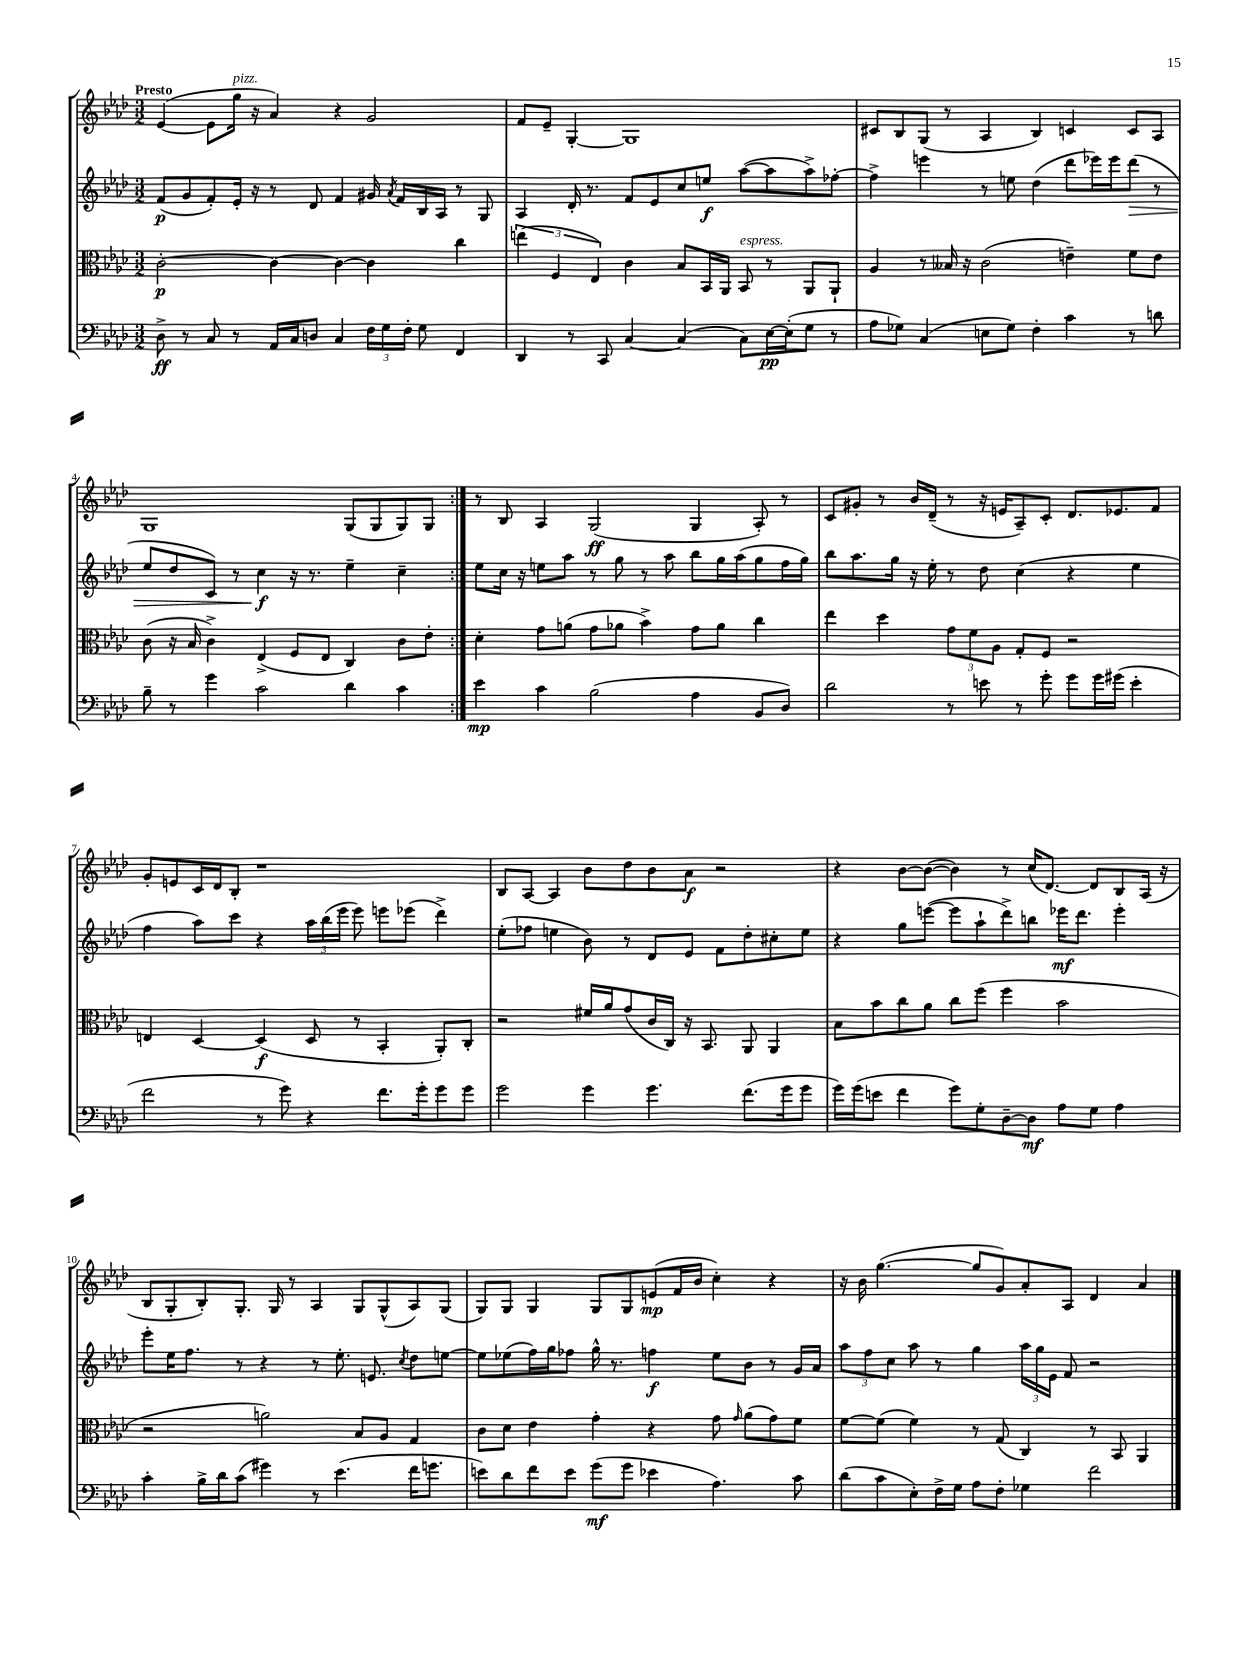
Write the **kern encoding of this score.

**kern	**dynam	**kern	**dynam	**kern	**dynam	**kern	**dynam
*part4	*part4	*part3	*part3	*part2	*part2	*part1	*part1
*staff4	*staff4	*staff3	*staff3	*staff2	*staff2	*staff1	*staff1
*clefF4	*	*clefC3	*	*clefG2	*	*clefG2	*
*k[b-e-a-d-]	*	*k[b-e-a-d-]	*	*k[b-e-a-d-]	*	*k[b-e-a-d-]	*
*M3/2	*	*M3/2	*	*M3/2	*	*M3/2	*
=1	=1	=1	=1	=1	=1	=1	=1
!	!	!	!	!	!	!LO:TX:a:B:t=Presto	!
8D-^\	ff	[2c'\	p	(8f/L	p	([4e-/	.
8r	.	.	.	8g/	.	.	.
8C/	.	.	.	8f'/)	.	8e-\L]	.
!	!	!	!	!	!	!LO:TX:a:i:t=pizz.	!
8r	.	.	.	16e-'/Jk	.	16gg\Jk	.
.	.	.	.	16r	.	16r	.
16AA-/LL	.	4c\_	.	8r	.	4a-/)	.
16C/J	.	.	.	.	.	.	.
8Dn/J	.	.	.	8d-/	.	.	.
4C/	.	4c\_	.	4f/	.	4r	.
24F\LL	.	4c\]	.	16g#X/	.	2g/	.
24G\	.	.	.	.	.	.	.
.	.	.	.	8qa-/	.	.	.
.	.	.	.	16f/LL	.	.	.
24F'\JJ	.	.	.	.	.	.	.
8G\	.	.	.	16B-/	.	.	.
.	.	.	.	16A-/JJ	.	.	.
4FF/	.	4cc\	.	8r	.	.	.
.	.	.	.	8G/	.	.	.
=2	=2	=2	=2	=2	=2	=2	=2
4DD-/	.	(6een\	.	4A-/	.	8f/L	.
.	.	.	.	.	.	8e-~/J	.
.	.	6F/	.	.	.	.	.
8r	.	.	.	16d-'/	.	[4G'/	.
.	.	.	.	8.r	.	.	.
.	.	6E-/)	.	.	.	.	.
8CC/	.	.	.	.	.	.	.
[4C/	.	4c\	.	8f/L	.	1G]	.
.	.	.	.	8e-/	.	.	.
(4C/]	.	8B-/L	.	8cc/	.	.	.
.	.	16BB-/L	.	8een/J	f	.	.
.	.	16AA-/JJ	.	.	.	.	.
!	!	!LO:TX:a:i:t=espress.	!	!	!	!	!
8C\L)	.	8BB-/	.	([8aa-\L	.	.	.
[16E-\L	pp	8r	.	8aa-\]	.	.	.
(16E-'\J]	.	.	.	.	.	.	.
8G\J	.	8AA-/L	.	8aa-^\)	.	.	.
8r	.	8AA-`/J	.	[8ff-X'\J	.	.	.
=3	=3	=3	=3	=3	=3	=3	=3
8A-\L	.	4A-/	.	4ff-^\]	.	8c#X/L	.
8G-X\J)	.	.	.	.	.	8B-/	.
(4C/	.	8r	.	4eeen\	.	(8G/J	.
.	.	16B--X/	.	.	.	8r	.
.	.	16r	.	.	.	.	.
8En\L	.	(2c\	.	8r	.	4A-/	.
8G-\J)	.	.	.	8een\	.	.	.
4F'\	.	.	.	(4dd-\	.	4B-/)	.
4c\	.	4en~\)	.	8ddd-\L	.	4cn/	.
.	.	.	.	16eee-X\L)	.	.	.
.	.	.	.	16eee-\J	.	.	.
!	!	!	!	!	!LO:HP:b	!	!
8r	.	8f\L	.	(8ddd-\J	>	8c/L	.
8dn\	.	8e\J	.	8r	.	8A-/J	.
!!LO:LB:g=z
=4	=4	=4	=4	=4	=4	=4	=4
8B-~\	.	(8c\	.	8ee-/L	.	1G	.
8r	.	16r	.	8dd-/	.	.	.
.	.	16B-/	.	.	.	.	.
4g\	.	4c^\)	.	8c/J)	.	.	.
.	.	.	.	8r	.	.	.
2c\	.	(4E-^/	.	4cc\	f	.	.
.	.	8F/L	.	16r	]	.	.
.	.	.	.	8.r	.	.	.
.	.	8E-/J	.	.	.	.	.
4d-\	.	4C/)	.	4ee-~\	.	(8G/L	.
.	.	.	.	.	.	8G/	.
4c\	.	8c\L	.	4cc~\	.	8G/)	.
.	.	8e-'\J	.	.	.	8G/J	.
=5:|!	=5:|!	=5:|!	=5:|!	=5:|!	=5:|!	=5:|!	=5:|!
4e-\	mp	4d-'\	.	8ee-\L	.	8r	.
.	.	.	.	16cc\Jk	.	8B-/	.
.	.	.	.	16r	.	.	.
4c\	.	8g\L	.	8een\L	.	4A-/	.
.	.	(8an\J	.	8aa-\J	.	.	.
(2B-\	.	8g\L	.	8r	.	(2G/	ff
.	.	8a-X\J	.	8gg\	.	.	.
.	.	4b-^\)	.	8r	.	.	.
.	.	.	.	8aa-\	.	.	.
4A-\	.	8g\L	.	8bb-\L	.	4G/	.
.	.	8a-\J	.	16gg\L	.	.	.
.	.	.	.	(16aa-\J	.	.	.
8BB-/L	.	4cc\	.	8gg\	.	8A-'/)	.
8D-/J)	.	.	.	16ff\L	.	8r	.
.	.	.	.	16gg\JJ)	.	.	.
=6	=6	=6	=6	=6	=6	=6	=6
2d-\	.	4ee-\	.	8bb-\L	.	8c/L	.
.	.	.	.	8.aa-\	.	8g#X'/J	.
.	.	4dd-\	.	.	.	8r	.
.	.	.	.	16gg\Jk	.	.	.
.	.	.	.	16r	.	16b-/LL	.
.	.	.	.	16ee-'\	.	(16d-~/JJ	.
8r	.	12g\L	.	8r	.	8r	.
.	.	12f\	.	.	.	.	.
8en\	.	.	.	8dd-\	.	16r	.
.	.	12A-\J	.	.	.	.	.
.	.	.	.	.	.	16en/KL	.
8r	.	8G'/L	.	(4cc\	.	8A-~/)	.
8g'\	.	8F/J	.	.	.	8c'/J	.
8g\L	.	2r	.	4r	.	8.d-/L	.
16g\L	.	.	.	.	.	.	.
(16g#X\JJ	.	.	.	.	.	8.e-X/	.
4e'\	.	.	.	4ee-\	.	.	.
.	.	.	.	.	.	8f/J	.
!!LO:LB:g=z
=7	=7	=7	=7	=7	=7	=7	=7
2f\	.	4En/	.	4ff\	.	8g'/L	.
.	.	.	.	.	.	8en/	.
.	.	[4D-/	.	8aa-\L)	.	16c/L	.
.	.	.	.	.	.	16d-/J	.
.	.	.	.	8ccc\J	.	8B-'/J	.
8r	.	(4D-/]	f	4r	.	1r	.
8g\)	.	.	.	.	.	.	.
4r	.	8D-/	.	24aa-\LL	.	.	.
.	.	.	.	(24bb-\	.	.	.
.	.	.	.	24eee-\JJ	.	.	.
.	.	8r	.	8eee-\)	.	.	.
8.f\L	.	4BB-'/	.	8eeen\L	.	.	.
.	.	.	.	(8eee-X\J	.	.	.
16g'\k	.	.	.	.	.	.	.
8g\	.	8AA-'/L)	.	4ddd-^\)	.	.	.
8g\J	.	8C'/J	.	.	.	.	.
=8	=8	=8	=8	=8	=8	=8	=8
2g\	.	2r	.	(8ee-'\L	.	8B-/L	.
.	.	.	.	8ff-X\J	.	[8A-/J	.
.	.	.	.	4een\	.	4A-/]	.
4g\	.	16f#X/LL	.	8b-\)	.	8b-\L	.
.	.	16a-/J	.	.	.	.	.
.	.	(8g/	.	8r	.	8dd-\	.
4.g\	.	16c/L	.	8d-/L	.	8b-\	.
.	.	16C/JJ)	.	.	.	.	.
.	.	16r	.	8e-/J	.	8a-\J	f
.	.	8.BB-/	.	.	.	.	.
.	.	.	.	8f\L	.	2r	.
(8.f\L	.	8AA-/	.	8dd-'\	.	.	.
.	.	4AA-/	.	8cc#X'\	.	.	.
16g\k	.	.	.	.	.	.	.
8g\J	.	.	.	8ee\J	.	.	.
=9	=9	=9	=9	=9	=9	=9	=9
16g\LL)	.	8B-\L	.	4r	.	4r	.
(16g\J	.	.	.	.	.	.	.
8en\J	.	8b-\	.	.	.	.	.
4f\	.	8cc\	.	8gg\L	.	[8b-\L	.
.	.	8a-\J	.	([8eeen\J	.	(8b-\J_	.
8g\L)	.	8cc\L	.	8eee\L]	.	4b-\])	.
8G'\	.	(8ff\J	.	8aa-`\	.	.	.
[8D-~\	.	4ff\	.	8ddd-^\)	.	8r	.
8D-\J]	mf	.	.	8bbn\J	.	(16cc/KL	.
.	.	.	.	.	.	[8.d-/J)	.
8A-\L	.	2b-\	.	16eee-X\KL	mf	.	.
.	.	.	.	8.ddd-\J	.	.	.
8G\J	.	.	.	.	.	8d-/L]	.
4A-\	.	.	.	4eee-'\	.	8B-/	.
.	.	.	.	.	.	(16A-/Jk	.
.	.	.	.	.	.	16r	.
!!LO:LB:g=z
=10	=10	=10	=10	=10	=10	=10	=10
4c'\	.	2r	.	8eee-'\L	.	8B-/L	.
.	.	.	.	16ee-\K	.	8G'/	.
.	.	.	.	8.ff\J	.	.	.
16B-^\LL	.	.	.	.	.	8B-'/)	.
16d-\J	.	.	.	.	.	.	.
(8c\J	.	.	.	8r	.	8.G'/J	.
4g#X\)	.	2an\)	.	4r	.	.	.
.	.	.	.	.	.	16G/	.
.	.	.	.	.	.	8r	.
8r	.	.	.	8r	.	4A-/	.
(4.e-\	.	.	.	8.ee-'\	.	.	.
.	.	8B-/L	.	.	.	8G/L	.
.	.	.	.	8.en/	.	.	.
.	.	8A-/J	.	.	.	(8G^^/	.
.	.	.	.	8qcc/	.	.	.
16f\KL	.	4G/	.	8dd-\L	.	8A-/)	.
8.gn\J	.	.	.	.	.	.	.
.	.	.	.	[8een\J	.	(8G/J	.
=11	=11	=11	=11	=11	=11	=11	=11
8en\L)	.	8c\L	.	8ee\L]	.	8G/L)	.
8d-\	.	8d-\J	.	(8ee-X\	.	8G/J	.
8f\	.	4e-\	.	16ff\L)	.	4G/	.
.	.	.	.	16gg\J	.	.	.
8e\J	.	.	.	8ff-X\J	.	.	.
(8g\L	mf	4g'\	.	16gg^^\	.	8G/L	.
.	.	.	.	8.r	.	.	.
8g\J	.	.	.	.	.	8G/	.
4e-X\	.	4r	.	4ffn\	f	(8en/	mp
.	.	.	.	.	.	16f/L	.
.	.	.	.	.	.	16b-/JJ	.
4.A-\)	.	8g\	.	8ee-\L	.	4cc'\)	.
.	.	16qqg/	.	.	.	.	.
.	.	(8a-\L	.	8b-\J	.	.	.
.	.	8g\)	.	8r	.	4r	.
8c\	.	8f\J	.	16g/LL	.	.	.
.	.	.	.	16a-/JJ	.	.	.
=12	=12	=12	=12	=12	=12	=12	=12
(8d-\L	.	[8f\L	.	12aa-\L	.	16r	.
.	.	.	.	.	.	16b-\	.
.	.	.	.	12ff\	.	.	.
8c\	.	(8f\J]	.	.	.	([4.gg\	.
.	.	.	.	12cc\J	.	.	.
8E-'\)	.	4f\)	.	8aa-\	.	.	.
16F^\L	.	.	.	8r	.	.	.
16G\JJ	.	.	.	.	.	.	.
8A-\L	.	8r	.	4gg\	.	8gg/L]	.
8F'\J	.	(8G/	.	.	.	8g/)	.
4G-X\	.	4C/)	.	24aa-\LL	.	8a-'/	.
.	.	.	.	24gg\	.	.	.
.	.	.	.	24e-\JJ	.	.	.
.	.	.	.	8f/	.	8A-/J	.
2f\	.	8r	.	2r	.	4d-/	.
.	.	8BB-/	.	.	.	.	.
.	.	4AA-/	.	.	.	4a-/	.
==	==	==	==	==	==	==	==
*-	*-	*-	*-	*-	*-	*-	*-
